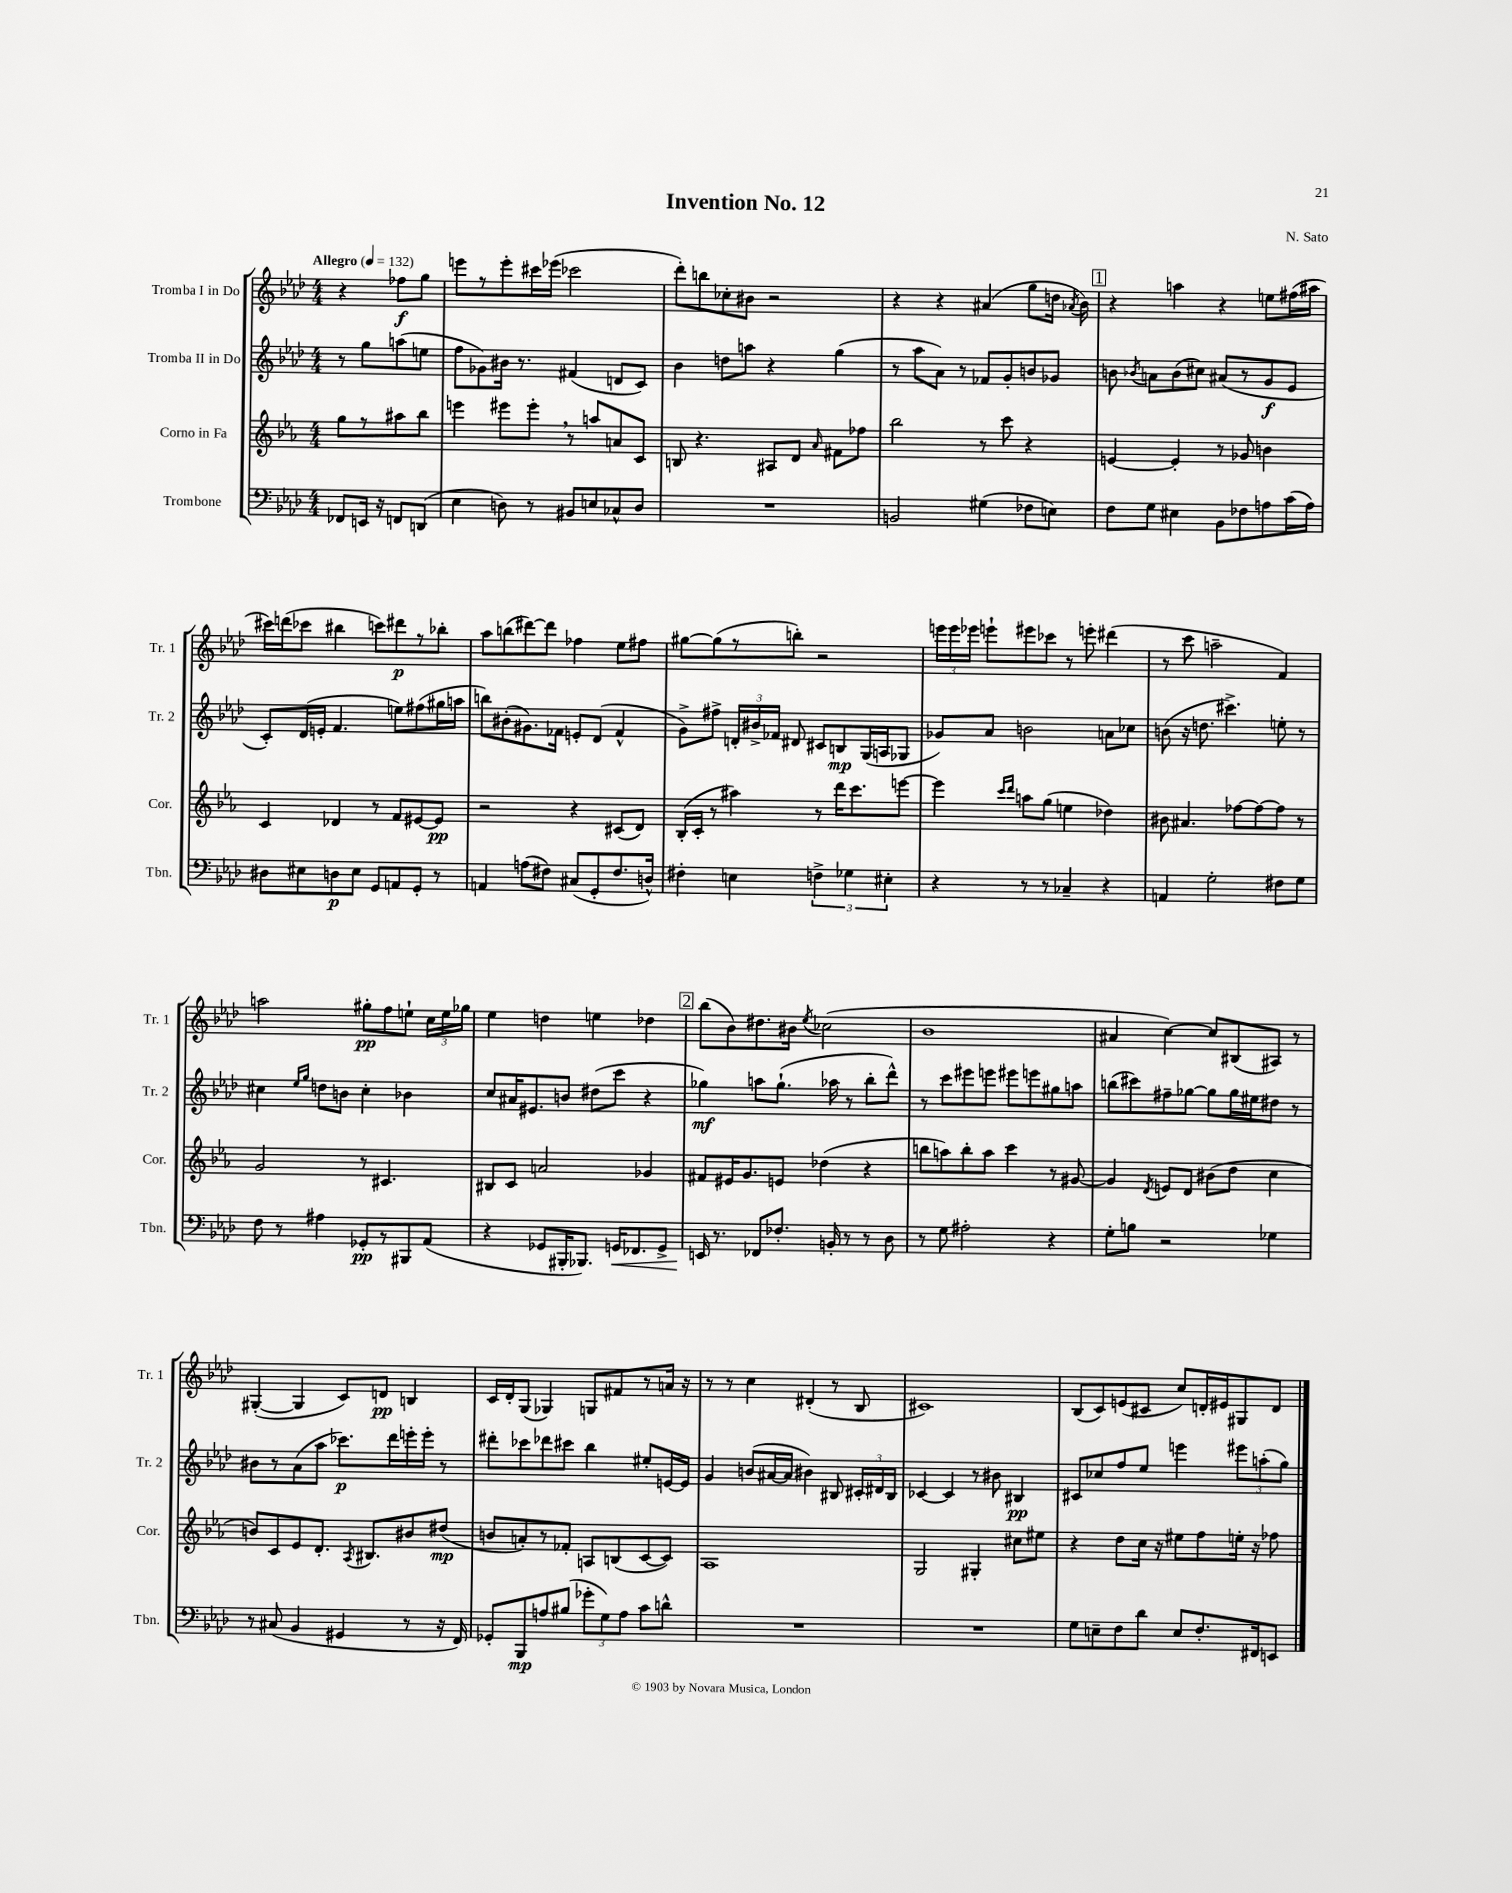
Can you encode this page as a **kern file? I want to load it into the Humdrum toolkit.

**kern	**kern	**kern	**kern
*staff4	*staff3	*staff2	*staff1
*clefF4	*clefG2	*clefG2	*clefG2
*k[b-e-a-d-]	*k[b-e-a-]	*k[b-e-a-d-]	*k[b-e-a-d-]
*M4/4	*M4/4	*M4/4	*M4/4
*MM132	*MM132	*MM132	*MM132
8FF-	8gg	8r	4r
16EE	8r	8gg	.
16r	.	.	.
8FF	8aa#	(8aa	8ff-
(8DD	8bb-	8ee	8gg
=	=	=	=
4E-	4eee	8ff	8eee
.	.	8g-)	8r
8D)	8eee#	16b#	8eee'
.	.	8.r	.
8r	8eee#'	.	16ccc#
.	.	.	(16eee-
8BB#	8r	(4f#	2ccc-
8E	8aa	.	.
8C-^^	8a	8d	.
8D	8c	8c)	.
=	=	=	=
1r	8B	4b-	8ddd-')
.	4.r	.	8bb
.	.	8dd	8cc-'
.	.	8aa	8b#
.	8A#	4r	2r
.	8d	.	.
.	16qqa-	.	.
.	8f#	(4gg	.
.	8ff-	.	.
=	=	=	=
2BB	2bb-	8r	4r
.	.	8aa-	.
.	.	8a-)	4r
.	.	8r	.
(4G#	8r	8f-	(4a#
.	8ccc	8g'	.
8F-	4r	8b	8gg
8E)	.	8g-	16dd
.	.	.	8qa-
.	.	.	16b-)
=	=	=	=
8F	[4e	8b	4r
.	.	8qb-	.
8G	.	8a	.
4E#	4e']	(8b-	4aa
.	.	8cc#)	.
8BB-	8r	(8a#	4r
8F-	8g-	8r	.
8A	4b	8g	8ee
(16c	.	8e-	(16ff#
16A)	.	.	16aa#
=	=	=	=
8D#	4c	8c')	16ccc#)
.	.	.	(16ddd
8E#	.	(16d-	8ccc-
.	.	16e'	.
8D	4d-	4.f	4bb#
8E#	.	.	.
8GG	8r	.	8ccc)
8AA	8f	8ee)	8ddd#
8GG'	[8e#	(8ff#	8r
8r	8e#]	16gg#	8bb-'
.	.	16aa	.
=	=	=	=
4AA	2r	8bb)	8aa-
.	.	(8b#'	(8bb
(8A	.	8.g#)	[8ddd#)
8F#)	.	.	8ddd#]
.	.	16f-	.
(8C#	4r	8e'	4ff-
8GG'	.	(8d-	.
8.F#	(8c#	4f-^^	8ee-
.	8d)	.	8ff#
16D^^)	.	.	.
=	=	=	=
4F#'	(16B-'	8g^)	[8gg#
.	16c'	.	.
.	8r	8ff#^	(8gg#]
4E	4aa#)	24d'	8r
.	.	24b#^	.
.	.	24f-	.
.	.	8d#	8bb')
6F^	8r	8c#	2r
.	16ddd	8B	.
6G-	.	.	.
.	8.ccc	.	.
.	.	(16G	.
.	.	16A	.
6E#'	.	.	.
.	[8eee	8G-	.
=	=	=	=
4r	4eee]	8g-)	24eee
.	.	.	24eee
.	.	.	24eee-
.	.	8a-	8eee`
.	16qqccc	.	.
.	16qqddd	.	.
8r	8aa	2b	8eee#
8r	(8gg	.	8ccc-
4C-~	4ee	.	8r
.	.	.	8eee'
4r	4dd-)	8a	(4ddd#
.	.	8cc-	.
=	=	=	=
4AA	8b#	(8b	8r
.	4.a#	16r	8ccc
.	.	8.dd	.
2G'	.	.	2aa~
.	.	4.ccc#^)	.
.	[8ff-	.	.
.	8ff-_	.	.
8F#	8ff-]	8ee'	4f)
8G	8r	8r	.
=	=	=	=
8F	2g	4cc#	2aa
8r	.	.	.
.	.	16qqee-	.
.	.	16qqgg	.
4A#	.	8dd	.
.	.	8b	.
8GG-'	8r	4cc#'	8gg#'
8r	4.c#	.	8ff
8BBB#	.	4b-	8ee`
(8AA-	.	.	24cc
.	.	.	24ee
.	.	.	24gg-
=	=	=	=
4r	8B#	8cc	4ee-
.	8c	16a#	.
.	.	8.e#	.
8GG-	2a	.	4dd
16BBB#'	.	8b	.
8.BBB-)	.	.	.
.	.	(8dd#	4ee
16GG	.	8ccc	.
8.FF-	.	.	.
.	4g-	4r	4dd-
8GG^	.	.	.
=	=	=	=
16EE	8f#	4gg-)	(8bb-
8.r	.	.	.
.	16e#	.	8b-)
.	8.g	.	.
8FF-	.	8aa	8.dd#
8.F-'	8e	(8.gg-`	.
.	.	.	16b#
.	.	.	8qee-
.	(4dd-	.	(2cc-
16BB'	.	16aa-	.
8r	.	8r	.
8r	4r	8bb-'	.
8D-	.	8ddd-^^)	.
=	=	=	=
8r	8bb	8r	1b-
8G	8aa)	8ccc	.
2A#'	8bb'	8eee#	.
.	8aa	8eee	.
.	4ccc	8eee#	.
.	.	8eee	.
4r	8r	8gg#	.
.	[8g#	8aa	.
=	=	=	=
8G'	4g#]	(8bb	4a#
8B	.	8ccc#)	.
.	8qd	.	.
2r	8e	8ff#~	[4cc)
.	8d	[8gg-	.
.	(8b#	8gg-]	8cc]
.	8dd	16gg-	(8B#
.	.	16ee#	.
4G-	4cc	8dd#	8A#)
.	.	8r	8r
=	=	=	=
8r	8b)	8b#	([4G#'
(8C#	8c	8r	.
4BB-	8e-	(8a-	4G#]
.	8.d'	8aa-	.
4GG#	.	8.ccc-)	8c)
.	8qA-	.	.
.	8.B#	.	.
.	.	.	8d
.	.	16ddd-	.
8r	8b#	16eee'	4B
.	.	16eee'	.
16r	(8dd#	8r	.
16FF)	.	.	.
=	=	=	=
8GG-'	8b	8ddd#'	16c
.	.	.	16d-'
8BBB-	8a')	8ccc-	(8G
8A	8r	8ddd-	4G-)
(8B#	8f-'	8ccc#	.
12g-'	8A	4bb-	8G
12G)	.	.	.
.	(8B	.	8f#
12A	.	.	.
8c	[8c	8ee#'	8r
8d^^	8c])	[16e	16a
.	.	16e]	16r
=	=	=	=
1r	1A-	4g	8r
.	.	.	8r
.	.	(8b	4cc
.	.	[16a#	.
.	.	16a#]	.
.	.	4b#)	(4d#'
.	.	8B#	8r
.	.	24c#'	8B-
.	.	24d#	.
.	.	24B#	.
=	=	=	=
1r	2G	[4c-	1c#)
.	.	4c-]	.
.	4G#'	8r	.
.	.	8b#	.
.	8cc#	4B#	.
.	8ee#	.	.
=	=	=	=
8G	4r	8c#	(8B-
8E~	.	8cc-	8c)
8F	8dd	8ff	(8e
8d-	16cc	8ee-	8c#
.	16r	.	.
8E	8ee#	4eee	8cc)
8.F'	8ff	.	16d'
.	.	.	16e#
.	16ee'	12eee#	8G#
16FF#	16r	.	.
.	.	(12aa'	.
8EE	8ff-	.	8d
.	.	12gg)	.
==	==	==	==
*-	*-	*-	*-
